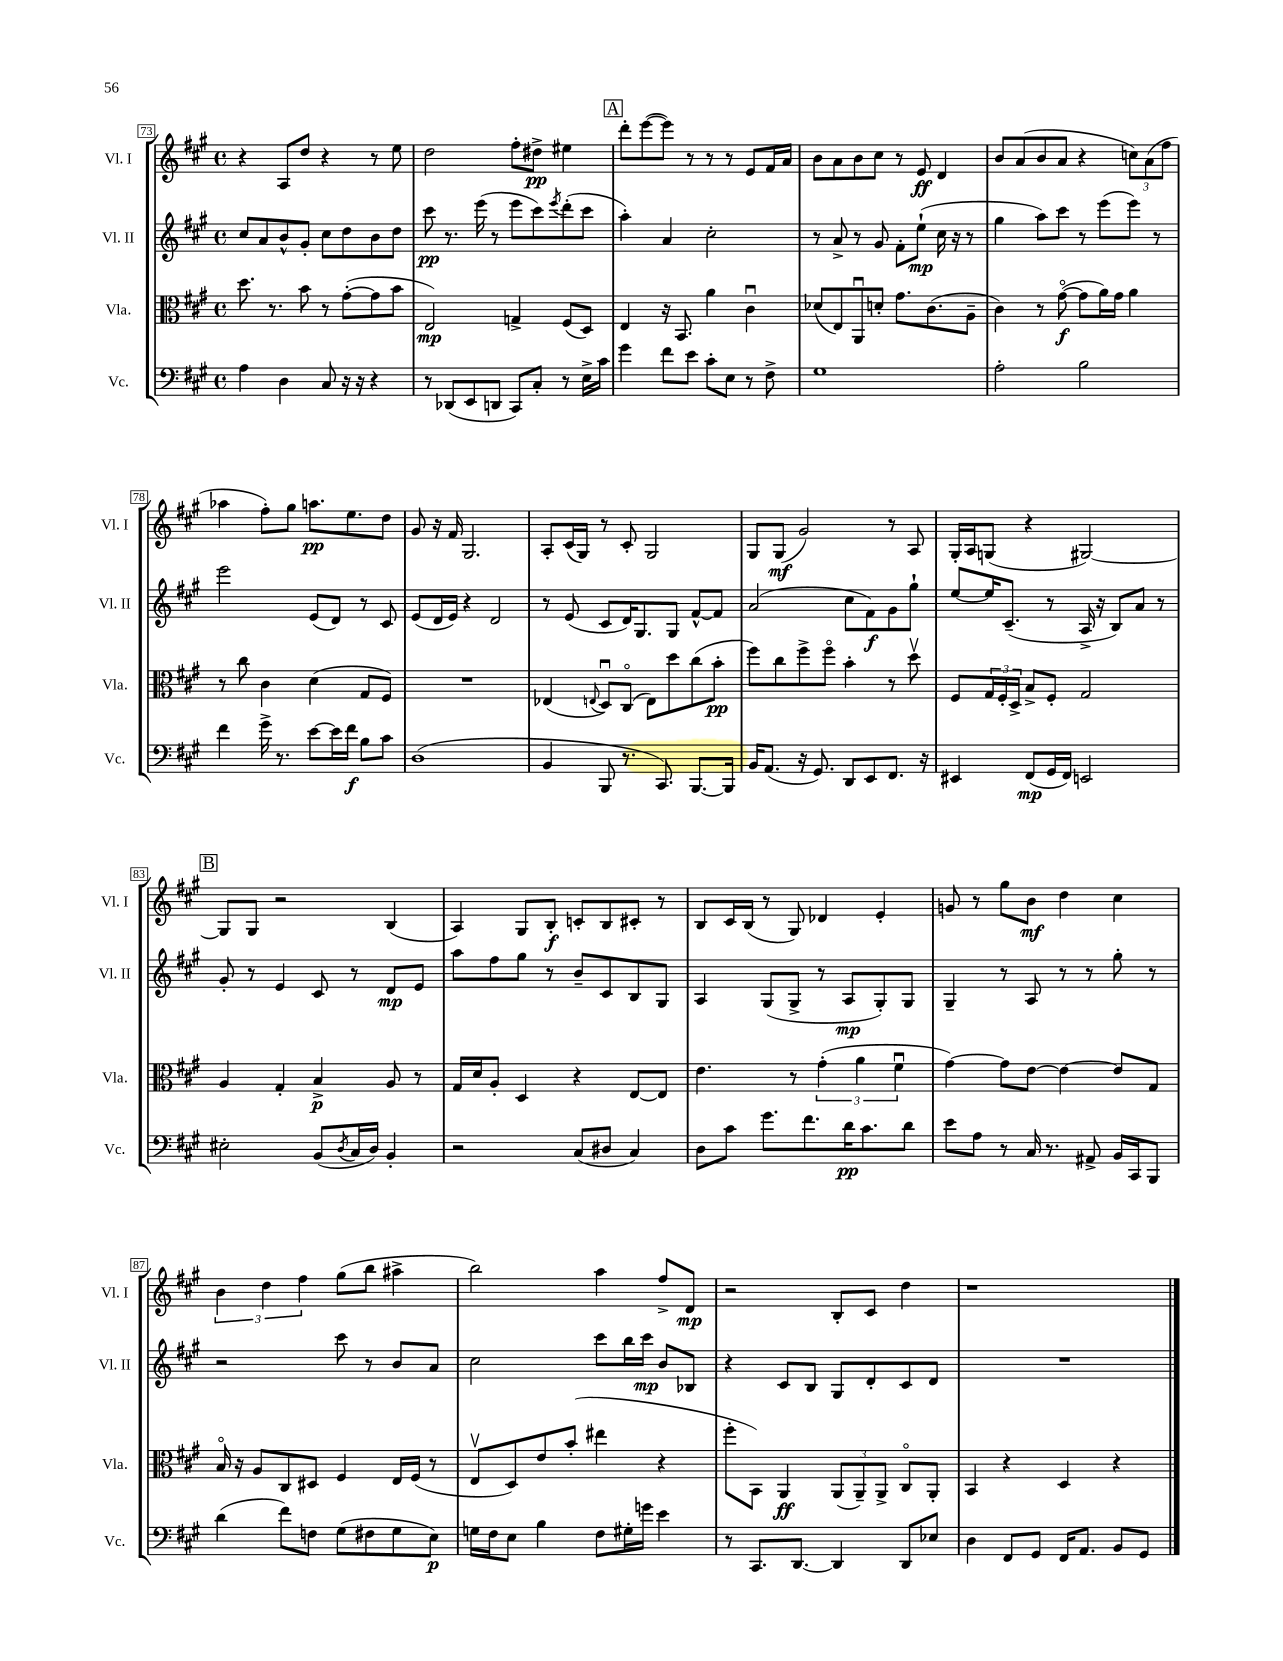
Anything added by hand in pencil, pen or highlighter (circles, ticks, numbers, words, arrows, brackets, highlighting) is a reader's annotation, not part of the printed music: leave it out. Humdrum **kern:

**kern	**dynam	**kern	**dynam	**kern	**dynam	**kern	**dynam
*part4	*part4	*part3	*part3	*part2	*part2	*part1	*part1
*staff4	*staff4	*staff3	*staff3	*staff2	*staff2	*staff1	*staff1
*I"Vc.	*	*I"Vla.	*	*I"Vl. II	*	*I"Vl. I	*
*I'Vc.	*	*I'Vla.	*	*I'Vl. II	*	*I'Vl. I	*
*clefF4	*	*clefC3	*	*clefG2	*	*clefG2	*
*k[f#c#g#]	*	*k[f#c#g#]	*	*k[f#c#g#]	*	*k[f#c#g#]	*
*M4/4	*	*M4/4	*	*M4/4	*	*M4/4	*
*met(c)	*	*met(c)	*	*met(c)	*	*met(c)	*
=73	=73	=73	=73	=73	=73	=73	=73
4A\	.	8.dd\	.	8cc#/L	.	4r	.
.	.	.	.	8a/	.	.	.
.	.	8.r	.	.	.	.	.
4D\	.	.	.	8b^^/	.	8A/L	.
.	.	8b\	.	8g#'/J	.	8dd/J	.
8C#/	.	8r	.	8cc#\L	.	4r	.
16r	.	([8g#'\L	.	8dd\	.	.	.
16r	.	.	.	.	.	.	.
4r	.	8g#\]	.	8b\	.	8r	.
.	.	8b\J	.	8dd\J	.	8ee\	.
=74	=74	=74	=74	=74	=74	=74	=74
8r	.	2E/)	mp	8ccc#\	pp	2dd\	.
(8DD-X/L	.	.	.	8.r	.	.	.
8EE/	.	.	.	.	.	.	.
.	.	.	.	(16eee\	.	.	.
8DDn/J	.	.	.	8r	.	.	.
8CC#/L)	.	4Gn^/	.	8eee\L	.	8ff#'\L	.
8C#'/J	.	.	.	8ccc#\)	.	8dd#X^\J	pp
.	.	.	.	8qeee/	.	.	.
8r	.	(8F#/L	.	(8ddd'\	.	4ee#X\	.
16E^\LL	.	8D/J)	.	8ccc#\J	.	.	.
16c#\JJ	.	.	.	.	.	.	.
!!LO:REH:place=s1:t=A
=75	=75	=75	=75	=75	=75	=75	=75
4g#\	.	4E/	.	4aa'\)	.	8ddd'\L	.
.	.	.	.	.	.	([8eee\	.
8f#\L	.	16r	.	4a/	.	8eee\J])	.
.	.	8.BB/	.	.	.	.	.
8e\J	.	.	.	.	.	8r	.
8c#'\L	.	4a\	.	2cc#'\	.	8r	.
8E\J	.	.	.	.	.	8r	.
8r	.	4c#u\	.	.	.	8e/L	.
8F#^\	.	.	.	.	.	16f#/L	.
.	.	.	.	.	.	16a/JJ	.
=76	=76	=76	=76	=76	=76	=76	=76
1G#	.	(8d-X/L	.	8r	.	8b\L	.
.	.	8E/)	.	8a^/	.	8a\	.
.	.	8AAu/	.	8r	.	8b\	.
.	.	8dn'/J	.	8g#/	.	8cc#\J	.
.	.	8.g#\L	.	8f#'\L	.	8r	.
.	.	.	.	(8ee`\J	mp	8e/	ff
.	.	(8.c#\	.	.	.	.	.
.	.	.	.	16cc#\	.	4d/	.
.	.	.	.	16r	.	.	.
.	.	8A~\J	.	8r	.	.	.
=77	=77	=77	=77	=77	=77	=77	=77
2A'\	.	4c#\)	.	4gg#\	.	8b/L	.
.	.	.	.	.	.	(8a/	.
.	.	8r	.	8aa\L)	.	8b/	.
.	.	([8g#\	f	8ccc#\J	.	8a/J	.
2B\	.	8g#\L]	.	8r	.	4r	.
.	.	16a\L)	.	(8eee\L	.	.	.
.	.	16g#\JJ	.	.	.	.	.
.	.	4a\	.	8eee\J)	.	12ccn\L)	.
.	.	.	.	.	.	(12a\	.
.	.	.	.	8r	.	.	.
.	.	.	.	.	.	12ff#\J	.
!!LO:LB:g=z
=78	=78	=78	=78	=78	=78	=78	=78
4f#\	.	8r	.	2eee\	.	4aa-X\	.
.	.	8cc#\	.	.	.	.	.
16g#^\	.	4c#\	.	.	.	8ff#'\L)	.
8.r	.	.	.	.	.	.	.
.	.	.	.	.	.	8gg#\J	.
[8e\L	.	(4d\	.	(8e/L	.	8.aan\L	pp
16e\L]	.	.	.	8d/J)	.	.	.
16f#\JJ	f	.	.	.	.	8.ee\	.
8B\L	.	8G#/L	.	8r	.	.	.
8c#\J	.	8F#/J)	.	8c#/	.	8dd\J	.
=79	=79	=79	=79	=79	=79	=79	=79
(1D	.	1r	.	(8e/L	.	8g#/	.
.	.	.	.	16d/L	.	16r	.
.	.	.	.	16e/JJ)	.	16f#/	.
.	.	.	.	4r	.	2.G#/	.
.	.	.	.	2d/	.	.	.
=80	=80	=80	=80	=80	=80	=80	=80
4BB/	.	(4E-X/	.	8r	.	8A'/L	.
.	.	.	.	(8e/	.	(16c#/L	.
.	.	.	.	.	.	16G#/JJ)	.
.	.	8qqEn/	.	.	.	.	.
8BBB/	.	8Du/L)	.	8c#/L	.	8r	.
8.r	.	(8C#/J	.	16d/K)	.	8c#'/	.
.	.	.	.	8.G#/	.	.	.
.	.	8E\L)	.	.	.	2G#/	.
8.CC#/)	.	.	.	.	.	.	.
.	.	8dd\	.	8G#/J	.	.	.
[8.BBB/L	.	(8cc#\	.	[8f#^^/L	.	.	.
.	.	8b'\J	pp	8f#/J]	.	.	.
16BBB/Jk]	.	.	.	.	.	.	.
=81	=81	=81	=81	=81	=81	=81	=81
16BB/KL	.	8ff#\L)	.	(2a/	.	8G#/L	.
(8.AA/J	.	.	.	.	.	.	.
.	.	8cc#\	.	.	.	(8G#/J	mf
16r	.	8ff#^\	.	.	.	2g#/)	.
8.GG#/)	.	.	.	.	.	.	.
.	.	8ff#\J	.	.	.	.	.
8DD/L	.	4b'\	.	8cc#\L	.	.	.
8EE/	.	.	.	8f#\)	f	.	.
8.FF#/J	.	8r	.	8g#\	.	8r	.
.	.	8ddv\	.	8gg#`\J	.	8A/	.
16r	.	.	.	.	.	.	.
=82	=82	=82	=82	=82	=82	=82	=82
4EE#X/	.	8F#/L	.	[8ee/L	.	16G#'/LL	.
.	.	.	.	.	.	16A/J	.
.	.	24G#/L	.	16ee/K]	.	(8Gn/J	.
.	.	24F#'/	.	.	.	.	.
.	.	.	.	(8.c#~/J	.	.	.
.	.	24D^/JJ	.	.	.	.	.
(8FF#/L	mp	8B^/L	.	.	.	4r	.
16GG#/L	.	8F#'/J	.	8r	.	.	.
16FF#/JJ)	.	.	.	.	.	.	.
2EEn/	.	2G#/	.	16A^/	.	[2G#X/)	.
.	.	.	.	16r	.	.	.
.	.	.	.	8B/L)	.	.	.
.	.	.	.	8a/J	.	.	.
.	.	.	.	8r	.	.	.
!!LO:LB:g=z
!!LO:REH:place=s1:t=B
=83	=83	=83	=83	=83	=83	=83	=83
2E#X'\	.	4A/	.	8g#'/	.	8G#/L]	.
.	.	.	.	8r	.	8G#/J	.
.	.	4G#'/	.	4e/	.	2r	.
(8BB/L	.	4B^/	p	8c#/	.	.	.
8qD/	.	.	.	.	.	.	.
16C#/L	.	.	.	8r	.	.	.
16D/JJ)	.	.	.	.	.	.	.
4BB'/	.	8A/	.	8d/L	mp	(4B/	.
.	.	8r	.	8e/J	.	.	.
=84	=84	=84	=84	=84	=84	=84	=84
2r	.	16G#/LL	.	8aa\L	.	4A/)	.
.	.	16d/J	.	.	.	.	.
.	.	8A'/J	.	8ff#\	.	.	.
.	.	4D/	.	8gg#\J	.	8G#/L	.
.	.	.	.	8r	.	8B'/J	f
(8C#/L	.	4r	.	8b~/L	.	8cn'/L	.
8D#X/J	.	.	.	8c#/	.	8B/	.
4C#/)	.	[8E/L	.	8B/	.	8c#X'/J	.
.	.	8E/J]	.	8G#/J	.	8r	.
=85	=85	=85	=85	=85	=85	=85	=85
8D\L	.	4.e\	.	4A/	.	8B/L	.
8c#\J	.	.	.	.	.	16c#/L	.
.	.	.	.	.	.	(16B/JJ	.
8.g#\L	.	.	.	(8G#/L	.	8r	.
.	.	8r	.	8G#^/J	.	8G#/)	.
8.f#\	.	.	.	.	.	.	.
.	.	(6g#'\	.	8r	.	4d-X/	.
16d\K	pp	.	.	8A/L	mp	.	.
.	.	6a\	.	.	.	.	.
8.c#\	.	.	.	.	.	.	.
.	.	.	.	8G#'/)	.	4e'/	.
.	.	6f#u\	.	.	.	.	.
8d\J	.	.	.	8G#/J	.	.	.
=86	=86	=86	=86	=86	=86	=86	=86
8e\L	.	[4g#\)	.	4G#~/	.	8gn/	.
8A\J	.	.	.	.	.	8r	.
8r	.	8g#\L]	.	8r	.	8gg#\L	.
16C#/	.	[8e\J	.	8A/	.	8b\J	mf
8.r	.	.	.	.	.	.	.
.	.	4e\_	.	8r	.	4dd\	.
8AA#X^/	.	.	.	8r	.	.	.
16BB/LL	.	8e/L]	.	8gg#'\	.	4cc#\	.
16CC#/J	.	.	.	.	.	.	.
8BBB/J	.	8G#/J	.	8r	.	.	.
!!LO:LB:g=z
=87	=87	=87	=87	=87	=87	=87	=87
(4d\	.	16B/	.	2r	.	6b\	.
.	.	16r	.	.	.	.	.
.	.	8A/L	.	.	.	.	.
.	.	.	.	.	.	6dd\	.
8f#\L)	.	8C#/	.	.	.	.	.
.	.	.	.	.	.	6ff#\	.
8Fn\J	.	8D#X/J	.	.	.	.	.
(8G#\L	.	4F#/	.	8ccc#\	.	(8gg#\L	.
8F#X\	.	.	.	8r	.	8bb\J	.
8G#\	.	16E/LL	.	8b/L	.	4aa#X^\	.
.	.	(16F#/JJ	.	.	.	.	.
8E\J)	p	8r	.	8a/J	.	.	.
=88	=88	=88	=88	=88	=88	=88	=88
16Gn\LL	.	8Ev/L	.	2cc#\	.	2bb\)	.
16F#\J	.	.	.	.	.	.	.
8E\J	.	8D/)	.	.	.	.	.
4B\	.	8e/	.	.	.	.	.
.	.	(8b'/J	.	.	.	.	.
8F#\L	.	4ee#X\	.	8ccc#\L	.	4aa\	.
16G#X'\L	.	.	.	16bb\L	.	.	.
16gn\JJ	.	.	.	16ccc#\JJ	mp	.	.
4e\	.	4r	.	8b/L	.	8ff#^/L	.
.	.	.	.	8B-X/J	.	8d/J	mp
=89	=89	=89	=89	=89	=89	=89	=89
8r	.	8ff#'\L	.	4r	.	2r	.
8.CC#/L	.	8BB\J)	.	.	.	.	.
.	.	4AA/	ff	8c#/L	.	.	.
[8.DD/J	.	.	.	.	.	.	.
.	.	.	.	8B/J	.	.	.
4DD/]	.	(12AA/L	.	8G#/L	.	8B'/L	.
.	.	12AA~/)	.	.	.	.	.
.	.	.	.	8d'/	.	8c#/J	.
.	.	12AA^/J	.	.	.	.	.
8DD/L	.	8C#/L	.	8c#/	.	4dd\	.
8E-X/J	.	8AA'/J	.	8d/J	.	.	.
=90	=90	=90	=90	=90	=90	=90	=90
4D\	.	4BB/	.	1r	.	1r	.
8FF#/L	.	4r	.	.	.	.	.
8GG#/J	.	.	.	.	.	.	.
16FF#/KL	.	4D/	.	.	.	.	.
8.AA/J	.	.	.	.	.	.	.
8BB/L	.	4r	.	.	.	.	.
8GG#/J	.	.	.	.	.	.	.
==	==	==	==	==	==	==	==
*-	*-	*-	*-	*-	*-	*-	*-
